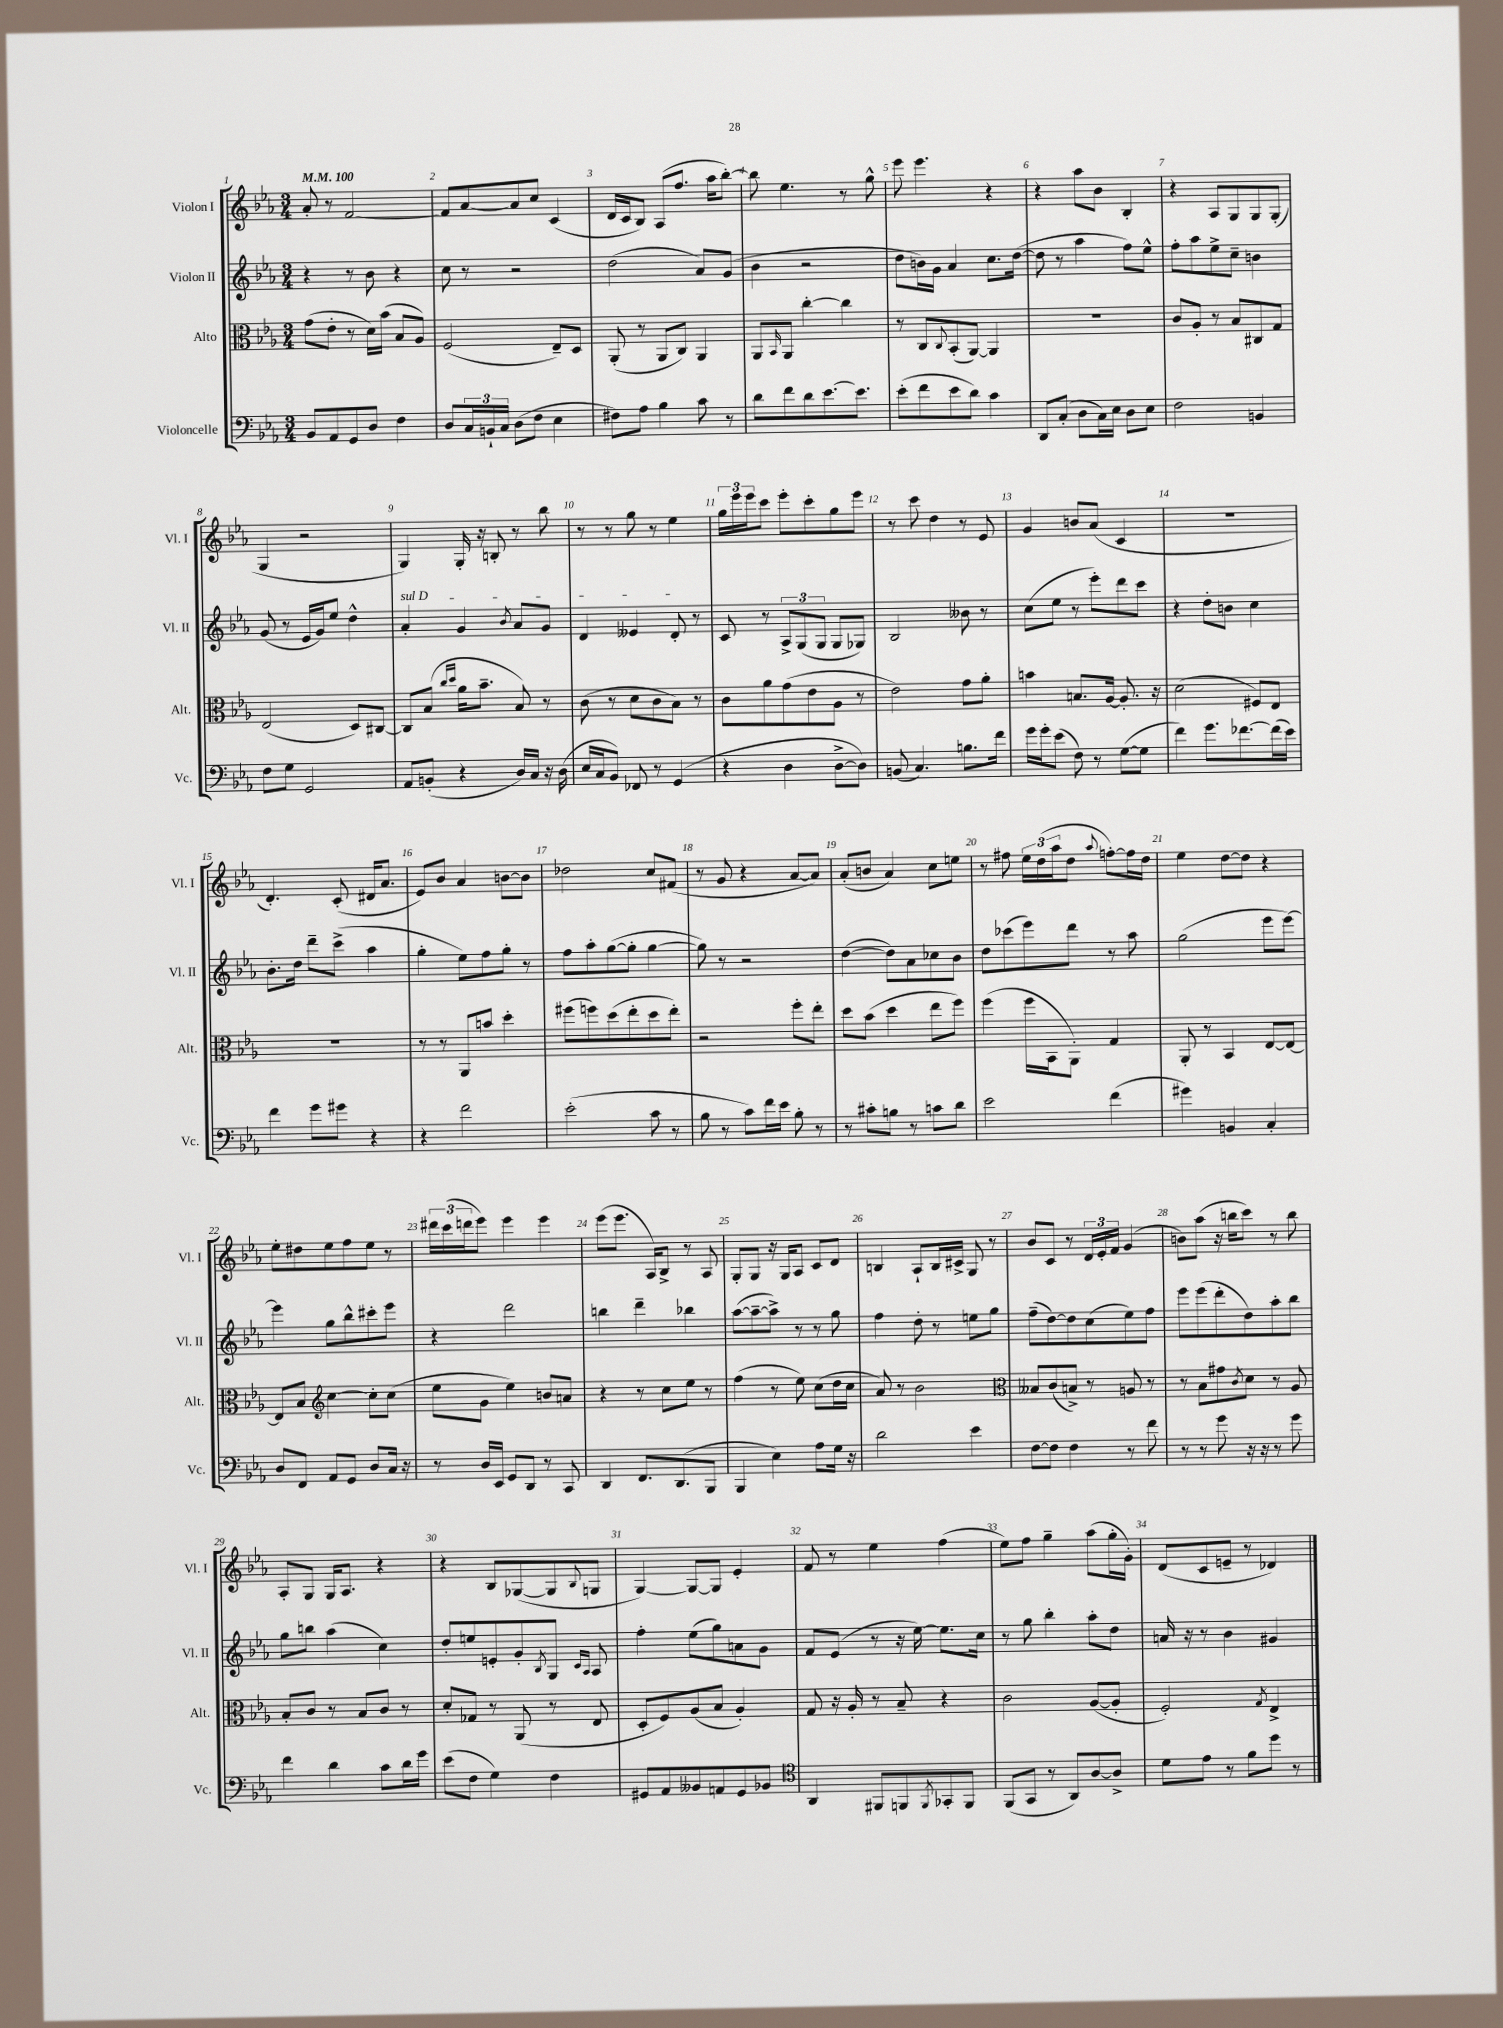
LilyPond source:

<<
\new StaffGroup <<
\new Staff = "s0" \with { instrumentName = "Violon I" shortInstrumentName = "Vl. I" } {
    \clef treble \key ees \major \numericTimeSignature \time 3/4 \tempo 4 = 100
    aes'8-. r8 f'2~ |
    f'8 aes'8~ aes'8 c''8 c'4( |
    d'16 c'16 bes8) aes8( f''8. aes''16 bes''8~-.) |
    bes''8 ees''4. r8 g''8-^ |
    ees'''8 ees'''4. r4 |
    r4 aes''8 bes'8 bes4-. |
    r4 aes8 g8 g8 g8-.( |
    g4 r2 |
    g4) g16-. r16 b8-. r8 bes''8 |
    r8 r8 g''8 r8 ees''4 |
    \tuplet 3/2 { g''16 ees'''16 ees'''16 } c'''8 ees'''8-. c'''8-. g''8 ees'''8 |
    r8 c'''8 d''4 r8 ees'8 |
    g'4 b'8 aes'8( c'4 |
    R2. |
    d'4.-.) c'8-.( dis'16 aes'8. |
    ees'8) bes'8 aes'4 b'8~ b'8 |
    des''2 c''8 fis'8( |
    r8 g'8 r4 aes'8~ aes'8) |
    aes'8-.( b'8 aes'4) c''8 e''8 |
    r8 fis''8 \tuplet 3/2 { ees''16 d''16( aes''16 } d''8 \appoggiatura { aes''8 } f''8~-.) f''16 d''16 |
    ees''4 d''8~ d''8 r4 |
    ees''8-. dis''8 ees''8 f''8 ees''8 r8 |
    \tuplet 3/2 { dis'''16 c'''16( d'''16 } ees'''8) ees'''4 ees'''4 |
    ees'''8( ees'''8. aes16) bes8-> r8 aes8 |
    g8-. g8 r16 g16 aes8 c'8 d'8 |
    b4 aes8-! b16 cis'16-> g8 r8 |
    bes'8 c'8 r8 \tuplet 3/2 { d'16 ees'16-. f'16 } g'4( |
    b'8) aes''8( r16 b''16 c'''8) r8 b''8 |
    aes8-. g8 g16 aes8. r4 |
    r4 bes8 ges8~( ges8 \appoggiatura { bes8 } g8 |
    g4~) g8~ g8 ees'4-. |
    f'8 r8 ees''4 f''4( |
    ees''8) f''8 g''4-- aes''8( g''16-. g'16-.) |
    d'8( c'8 e'8-- r8 des'4) \bar "|." |
}
\new Staff = "s1" \with { instrumentName = "Violon II" shortInstrumentName = "Vl. II" } {
    \clef treble \key ees \major \numericTimeSignature \time 3/4
    r4 r8 bes'8 r4 |
    c''8 r8 r2 |
    d''2( aes'8) g'8( |
    bes'4 r2 |
    d''8 b'16) g'16 aes'4 c''8. d''16~( |
    d''8 r8 aes''4 f''8) ees''8-^ |
    f''8-. aes''8 ees''8-> c''8-- b'4 |
    g'8( r8 ees'16 g'16) ees''8 d''4-^ |
    \once \override TextSpanner.bound-details.left.text = \markup { \italic "sul D" } aes'4-.\startTextSpan g'4 \acciaccatura { bes'8 } aes'8 g'8 |
    d'4 eeses'4 d'8-.\stopTextSpan r8 |
    c'8 r8 \tuplet 3/2 { aes8-> g8( g8 } g8 ges8) |
    bes2 beses'8 r8 |
    c''8( ees''8 r8 ees'''8-.) d'''8 c'''8 |
    r4 d''8-. b'8 c''4 |
    bes'8.-. d''16 d'''8-- c'''8->( aes''4 |
    g''4-. ees''8) f''8 g''8-. r8 |
    f''8 aes''8-. g''8~( g''8-. g''4~ |
    g''8) r8 r2 |
    d''4~( d''8) aes'8 ces''8 bes'8 |
    d''8 ces'''8( ees'''8) d'''8 r8 aes''8 |
    g''2( ees'''8 ees'''8~) |
    ees'''4 g''8 bes''8-^ cis'''8-. ees'''8 |
    r4 d'''2 |
    b''4 d'''4-- bes''4 |
    aes''8~( aes''8~-- aes''8->) r8 r8 g''8 |
    f''4 d''8-. r8 e''8 g''8 |
    f''8--( d''8~) d''8 c''8( ees''8) f''8 |
    ees'''8 ees'''8( d'''8-. d''8) aes''8-. bes''8 |
    g''8 b''8 aes''4( c''4) |
    d''8-. e''8 e'8-. g'8-. \acciaccatura { bes8 } g8 \grace { c'16 aes16 } aes8 |
    f''4-. ees''8( g''8) a'8 g'8 |
    f'8 ees'8( r8 r16 ees''16~) ees''8. c''16 |
    r8 g''8 bes''4-. aes''8-. d''8 |
    a'16 r16 r8 bes'4 gis'4 \bar "|." |
}
\new Staff = "s2" \with { instrumentName = "Alto" shortInstrumentName = "Alt." } {
    \clef alto \key ees \major \numericTimeSignature \time 3/4
    g'8( ees'8-. r8 d'16) bes'16( bes8 aes8) |
    f2( ees8--) d8 |
    aes,8-.( r8 aes,8 c8) aes,4 |
    aes,8 \grace { bes,16 } aes,8 c''4~-. c''4 |
    r8 c8 \appoggiatura { c8 } bes,8-.( aes,8~) aes,4 |
    r2. |
    c'8 aes8-. r8 bes8 cis8 g8 |
    ees2( d8) cis8~ |
    cis8 bes8( \grace { c''16 d''16 } aes'16 bes'8.-- bes8) r8 |
    c'8( r8 d'8 c'8 bes8) r8 |
    c'8 aes'8 g'8( ees'8 aes8 r8 |
    ees'2) g'8 aes'8-. |
    b'4 b8. aes16~ aes8.-. r16 |
    d'2( fis8) ees8 |
    r2. |
    r8 r8 aes,8 b'8 d''4-. |
    fis''8( f''8) d''8( ees''8-. d''8 ees''8-.) |
    r2 f''8-. ees''8-. |
    d''8 bes'8( d''4 ees''8 f''8) |
    f''4( f''16 bes,16 aes,8-.) g4 |
    aes,8-. r8 bes,4 ees8~ ees8~ |
    ees8 bes8 \clef treble c''4~ c''8-. c''8( |
    ees''8 g'8 ees''4) b'8 a'8 |
    r4 r8 c''8 ees''8 r8 |
    f''4( r8 ees''8) c''8( d''16 c''16 |
    aes'8) r8 bes'2 |
    \clef alto beses8 c'8( b8->) r8 a8 r8 |
    r8 bes8 gis'8 \acciaccatura { c'8 } d'8 r8 aes8 |
    bes8-. c'8 r8 bes8 c'8 r8 |
    d'8-. ges8 r8 aes,8( r8 ees8 |
    d8-. f8) aes8( bes8 aes4-.) |
    g8 r16 aes16-. r8 bes8-- r4 |
    c'2 aes8~( aes8-. |
    f2-.) \acciaccatura { g8 } ees4-> \bar "|." |
}
\new Staff = "s3" \with { instrumentName = "Violoncelle" shortInstrumentName = "Vc." } {
    \clef bass \key ees \major \numericTimeSignature \time 3/4
    bes,8 aes,8 g,8 d8 f4 |
    d8 \tuplet 3/2 { c16 b,16-! c16 } d8( f8 ees4 |
    fis8) aes8 bes4 c'8 r8 |
    d'8 f'8 d'8 ees'8.~ ees'8. |
    ees'8-.( f'8 ees'8 d'8) c'4 |
    d,8 c8-.( d8 c16) ees16 d8 ees8 |
    f2 b,4 |
    f8 g8 g,2 |
    aes,8 b,8-.( r4 d16) c16 r16 d16( |
    ees16 c16 bes,8) fes,8 r8 g,4( |
    r4 d4 d8~-> d8) |
    b,8( c4.) b8. f'16 |
    g'16 g'16-. ees'8( f8) r8 g8~( g8 |
    f'4) g'8. fes'8.~ fes'16( ees'16) |
    f'4 g'8 gis'8 r4 |
    r4 f'2 |
    ees'2-.( c'8 r8 |
    bes8 r8 c'8) f'16 ees'16 bes8-. r8 |
    r8 cis'8-. b8 r8 c'8 d'8 |
    ees'2 f'4( |
    gis'4) b,4 c4-. |
    d8 f,8 aes,8 g,8 d8 c16 r16 |
    r8 d16 ees,16 g,8 d,8 r8 c,8 |
    d,4 f,8. d,8.( bes,,8 |
    bes,,4 ees4) aes8 g16 r16 |
    d'2 ees'4 |
    f8~ f8 f4 r8 f'8 |
    r8 r8 g'8 r16 r16 r8 g'8 |
    f'4 d'4 c'8 d'16 g'16 |
    ees'8( f8 g4) f4 |
    gis,8 aes,8 beses,8 a,8 gis,8 bes,8 |
    \clef tenor aes,4 fis,8 f,8 \acciaccatura { f,8 } ges,8-. f,8 |
    f,8( g,8 r8 aes,8) aes8~ aes8-> |
    d'8 ees'8 r8 f'8 d''8 r8 \bar "|." |
}
>>
>>
\layout { \context { \Score \override BarNumber.break-visibility = ##(#f #t #t) barNumberVisibility = #all-bar-numbers-visible } }
